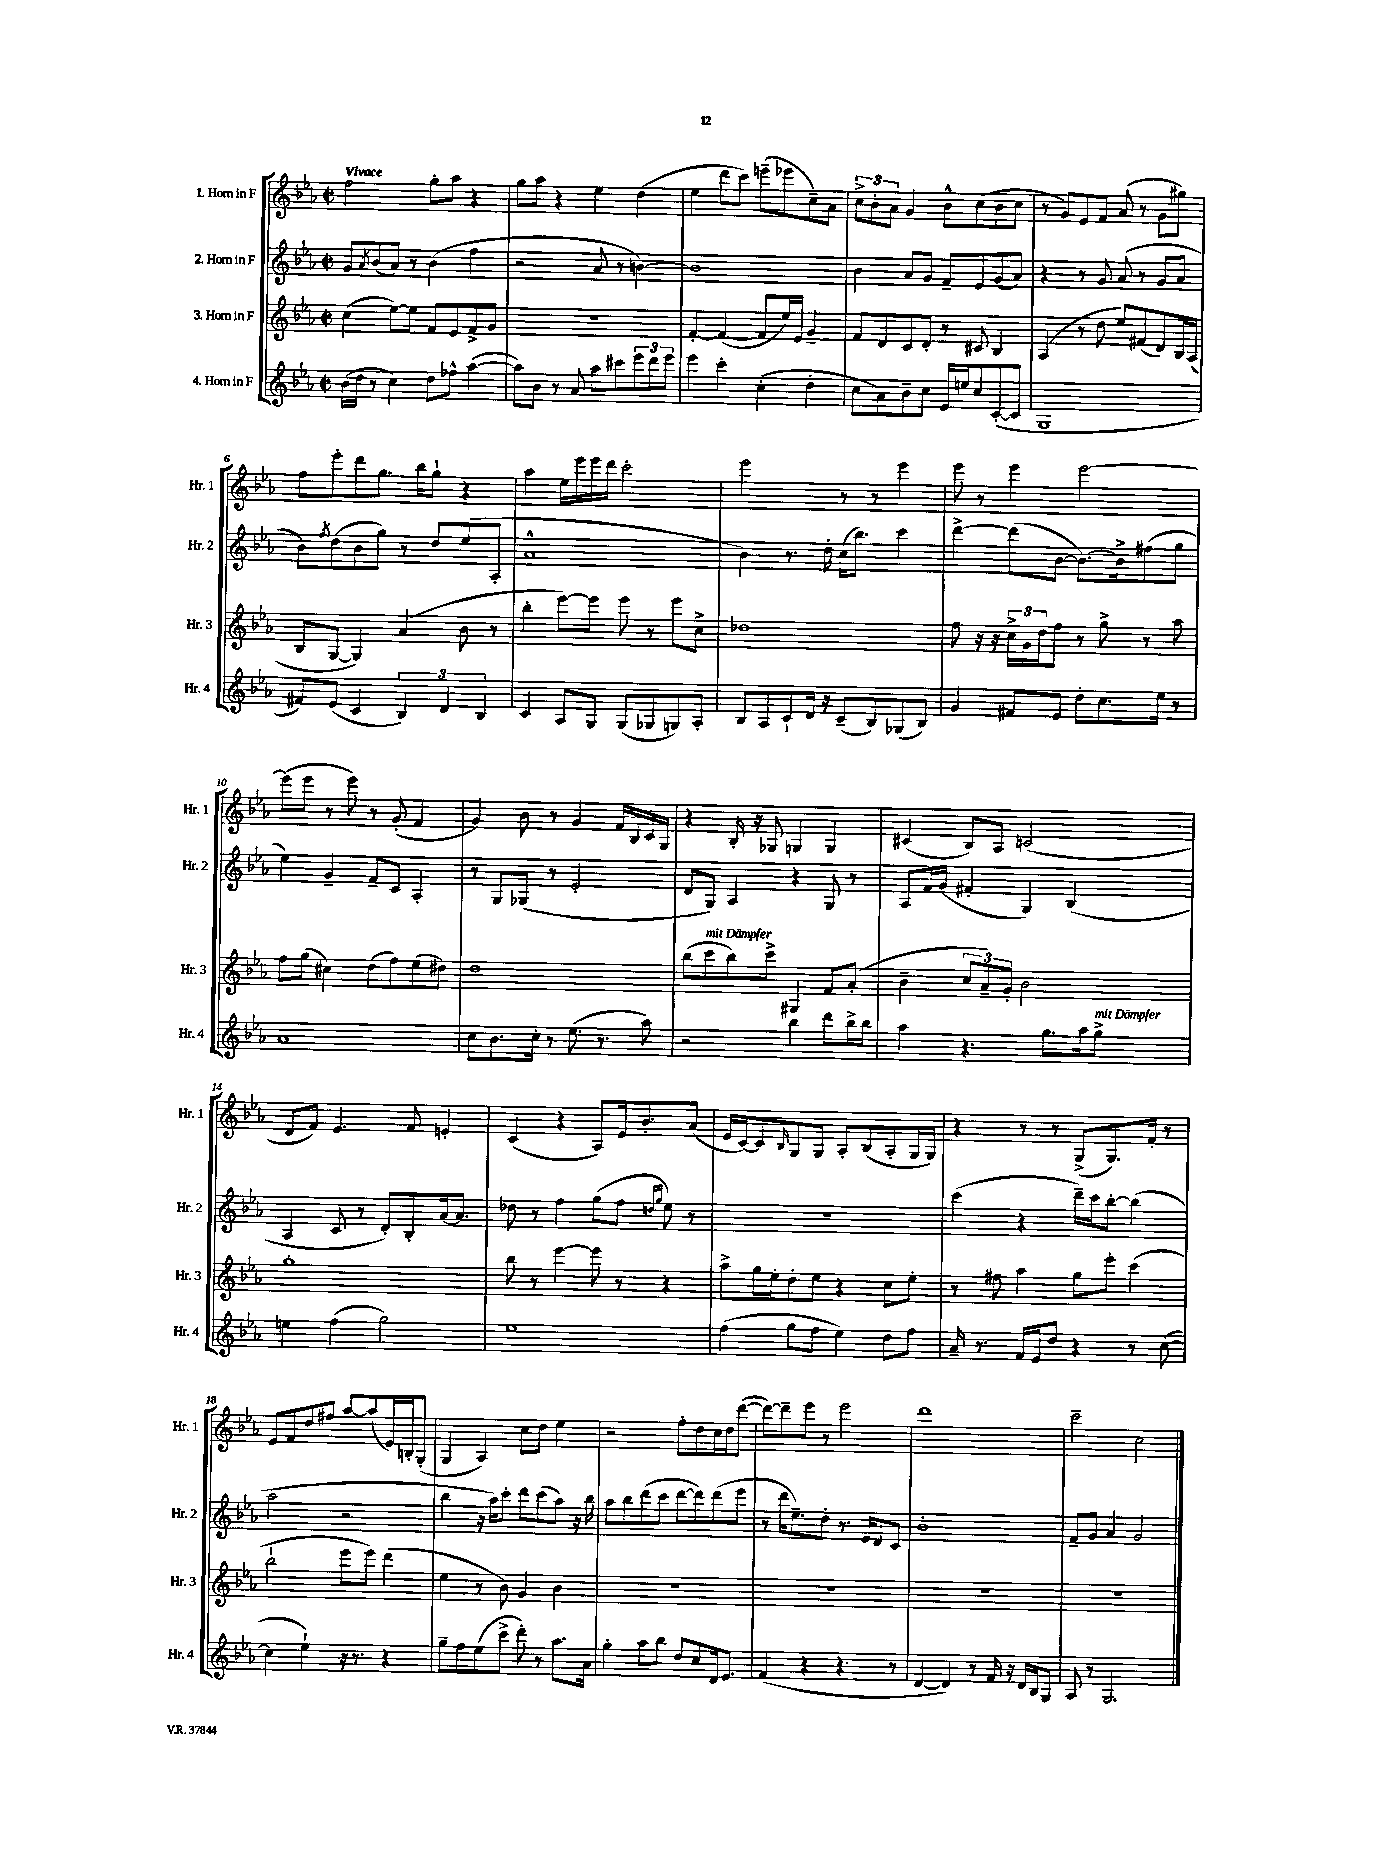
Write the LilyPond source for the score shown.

<<
\new StaffGroup <<
\new Staff = "s0" \with { instrumentName = "1. Horn in F" shortInstrumentName = "Hr. 1" } {
    \clef treble \key ees \major \defaultTimeSignature \time 2/2 \tempo "Vivace"
    f''2 g''8-. aes''8 r4 |
    g''8 aes''8 r4 ees''4 d''4( |
    ees''4 d'''8 c'''8) e'''8--( ees'''8 c''8--) aes'8 |
    \tuplet 3/2 { c''8-> bes'8-. aes'8 } g'4 bes'8-^ c''8( bes'8 c''8 |
    r8 g'8) ees'8 f'8 aes'8( r8 g'8 gis''8) |
    f''8 ees'''8-. d'''8 g''8. bes''16 g''8-! r4 |
    aes''4 ees''16 ees'''16 ees'''16 d'''16 c'''2-. |
    ees'''2 r8 r8 ees'''4 |
    ees'''8 r8 ees'''4 ees'''2~ |
    ees'''8( ees'''8 r8 ees'''8) r8 g'8-.( f'4 |
    g'4) bes'8 r8 g'4 f'16 bes16 c'16 g16 |
    r4 bes16-. r16 ges8 g4 g4 |
    cis'4( bes8) aes8 c'2( |
    d'8 f'8) ees'4. f'8 e'4-. |
    c'4( r4 aes8) ees'16 bes'8.-. aes'8( |
    ees'16 c'16~) c'8 \grace { bes16 } g8 g8 aes8-. bes8( aes8-. g16 g16) |
    r4 r8 r8 g8->( g8.) f'16-. r8 |
    ees'8 f'8 d''8 fis''8 aes''8~ aes''8( ees'16) b16-. g8-.( |
    g4 aes4) c''8 d''8 ees''4 |
    r2 f''8-. d''8 c''16 d''16 d'''8~( |
    d'''8~) d'''8-- ees'''8 r8 ees'''2 |
    d'''1 |
    c'''2-- c''2 \bar "|." |
}
\new Staff = "s1" \with { instrumentName = "2. Horn in F" shortInstrumentName = "Hr. 2" } {
    \clef treble \key ees \major \defaultTimeSignature \time 2/2
    g'8 \acciaccatura { aes'8 } bes'8( aes'8) r8 bes'4( f''4 |
    r2 aes'8 r8 b'4~) |
    b'1 |
    bes'4 aes'8 g'8 f'8-- ees'8 g'8( aes'8) |
    r4 r8 g'8 aes'8( r8 g'8 aes'8 |
    bes'8) \acciaccatura { f''8 } d''8( bes'8 g''8) r8 d''8 ees''8( aes8-. |
    aes'1-^ |
    bes'4) r8. d''16-. c''16( bes''8.) c'''4 |
    d'''4~-> d'''8( bes'8~ bes'8.~) bes'16-> fis''8( g''8 |
    ees''4) g'4-- f'8-- c'8 aes4-. |
    r8 g8 ges8( r8 ees'2-. |
    d'8 g8) aes4 r4 g8 r8 |
    aes8 f'16 g'16( fis'4-. g4) bes4( |
    aes4 c'8 r8 d'8-.) bes8-. aes'16~ aes'8. |
    des''8 r8 f''4 g''8( f''8 \grace { d''16 g''16 } ees''8) r8 |
    R1 |
    c'''4( r4 d'''16--) c'''16 bes''8~-. bes''4( |
    aes''2 r2 |
    bes''4 r16 aes''16) c'''8-. d'''8 c'''8( aes''8) r16 bes''16 |
    aes''8 bes''8 d'''8( c'''8 d'''8~ d'''8) d'''8( ees'''8 |
    r8 d'''16 ees''8.--) d''8-. r8. ees'16 d'8 c'8 |
    bes'1-. |
    f'8-- g'8 aes'4 g'2 \bar "|." |
}
\new Staff = "s2" \with { instrumentName = "3. Horn in F" shortInstrumentName = "Hr. 3" } {
    \clef treble \key ees \major \defaultTimeSignature \time 2/2
    c''4( ees''8~) ees''8 f'8 ees'8 f'8-> g'8 |
    R1 |
    f'4~-. f'4~( f'8 ees''16) ees'16 g'4-- |
    f'8 d'8 c'8 d'8-. r8 cis'8 bes4 |
    aes4( r8 d''8 ees''8) fis'8( d'8) bes16 aes16( |
    bes8 g8~ g4) aes'4( bes'8 r8 |
    bes''4-. ees'''8~) ees'''8 ees'''8 r8 ees'''8 c''8-> |
    des''1 |
    f''8 r16 r16 \tuplet 3/2 { c''16-> g'16 d''16 } f''8 r8 g''8-> r8 aes''8 |
    f''8 g''8( cis''4) d''8( f''8) ees''8( dis''8) |
    d''1 |
    bes''8( c'''8^\markup { \italic "mit Dämpfer" } bes''8) c'''8-> gis4 f'8 aes'8-.( |
    bes'4-- \tuplet 3/2 { c''8 aes'8--) g'8-. } bes'2 |
    g''1-. |
    bes''8 r8 ees'''4~ ees'''8 r8 r4 |
    aes''8-> g''16 ees''16-. d''8-. ees''8 r4 c''8 ees''8-. |
    r8 fis''8 aes''4 g''8 ees'''8-. c'''4( |
    bes''2-! ees'''8 ees'''8) d'''4( |
    ees''4 r8 bes'8) g'4 bes'4 |
    R1 |
    R1 |
    R1 |
    R1 \bar "|." |
}
\new Staff = "s3" \with { instrumentName = "4. Horn in F" shortInstrumentName = "Hr. 4" } {
    \clef treble \key ees \major \defaultTimeSignature \time 2/2
    bes'16( d''16 r8 c''4) d''8 fes''8-^ aes''4~( |
    aes''8) bes'8 r8 aes'8 aes''8 cis'''8 \tuplet 3/2 { ees'''8 d'''8 ees'''8 } |
    ees'''4 c'''4-. c''4-.( d''4-. |
    c''8 aes'8) bes'8-- c''8 ees'16 e''16 c''8 c'8~-.( c'8 |
    g1 |
    fis'8) ees'8( c'4 \tuplet 3/2 { bes4) d'4 bes4 } |
    c'4 aes8 g8 g8( ges8 g8) aes8-. |
    bes8 aes8 c'8-! d'16 r16 c'8--( bes8) ges8( bes8) |
    g'4 fis'8 ees'8 d''8-. c''8. ees''16 r8 |
    aes'1 |
    c''8 bes'8. c''16-. r8 ees''8.( r8. aes''8) |
    r2 bes''4 d'''8 bes''16-> bes''16 |
    aes''4 r4. g''8. aes''16 g''8->^\markup { \italic "mit Dämpfer" } |
    e''4 f''4( g''2) |
    ees''1 |
    f''4( g''8 f''8 ees''4) d''8 f''8 |
    aes'16-- r8. f'16 ees'16 d''8 r4 r8 c''8~( |
    c''4 ees''4-!) r16 r8. r4 |
    g''8-- f''8 ees''8( c'''8-> d'''8-.) r8 aes''8. aes'16 |
    g''4-. aes''8 bes''8 d''8 c''8 d'16 ees'8. |
    f'4( r4 r4. r8 |
    d'4~ d'4) r8 f'16 r16 d'16 bes16 g8 |
    aes8 r8 g2. \bar "|." |
}
>>
>>
